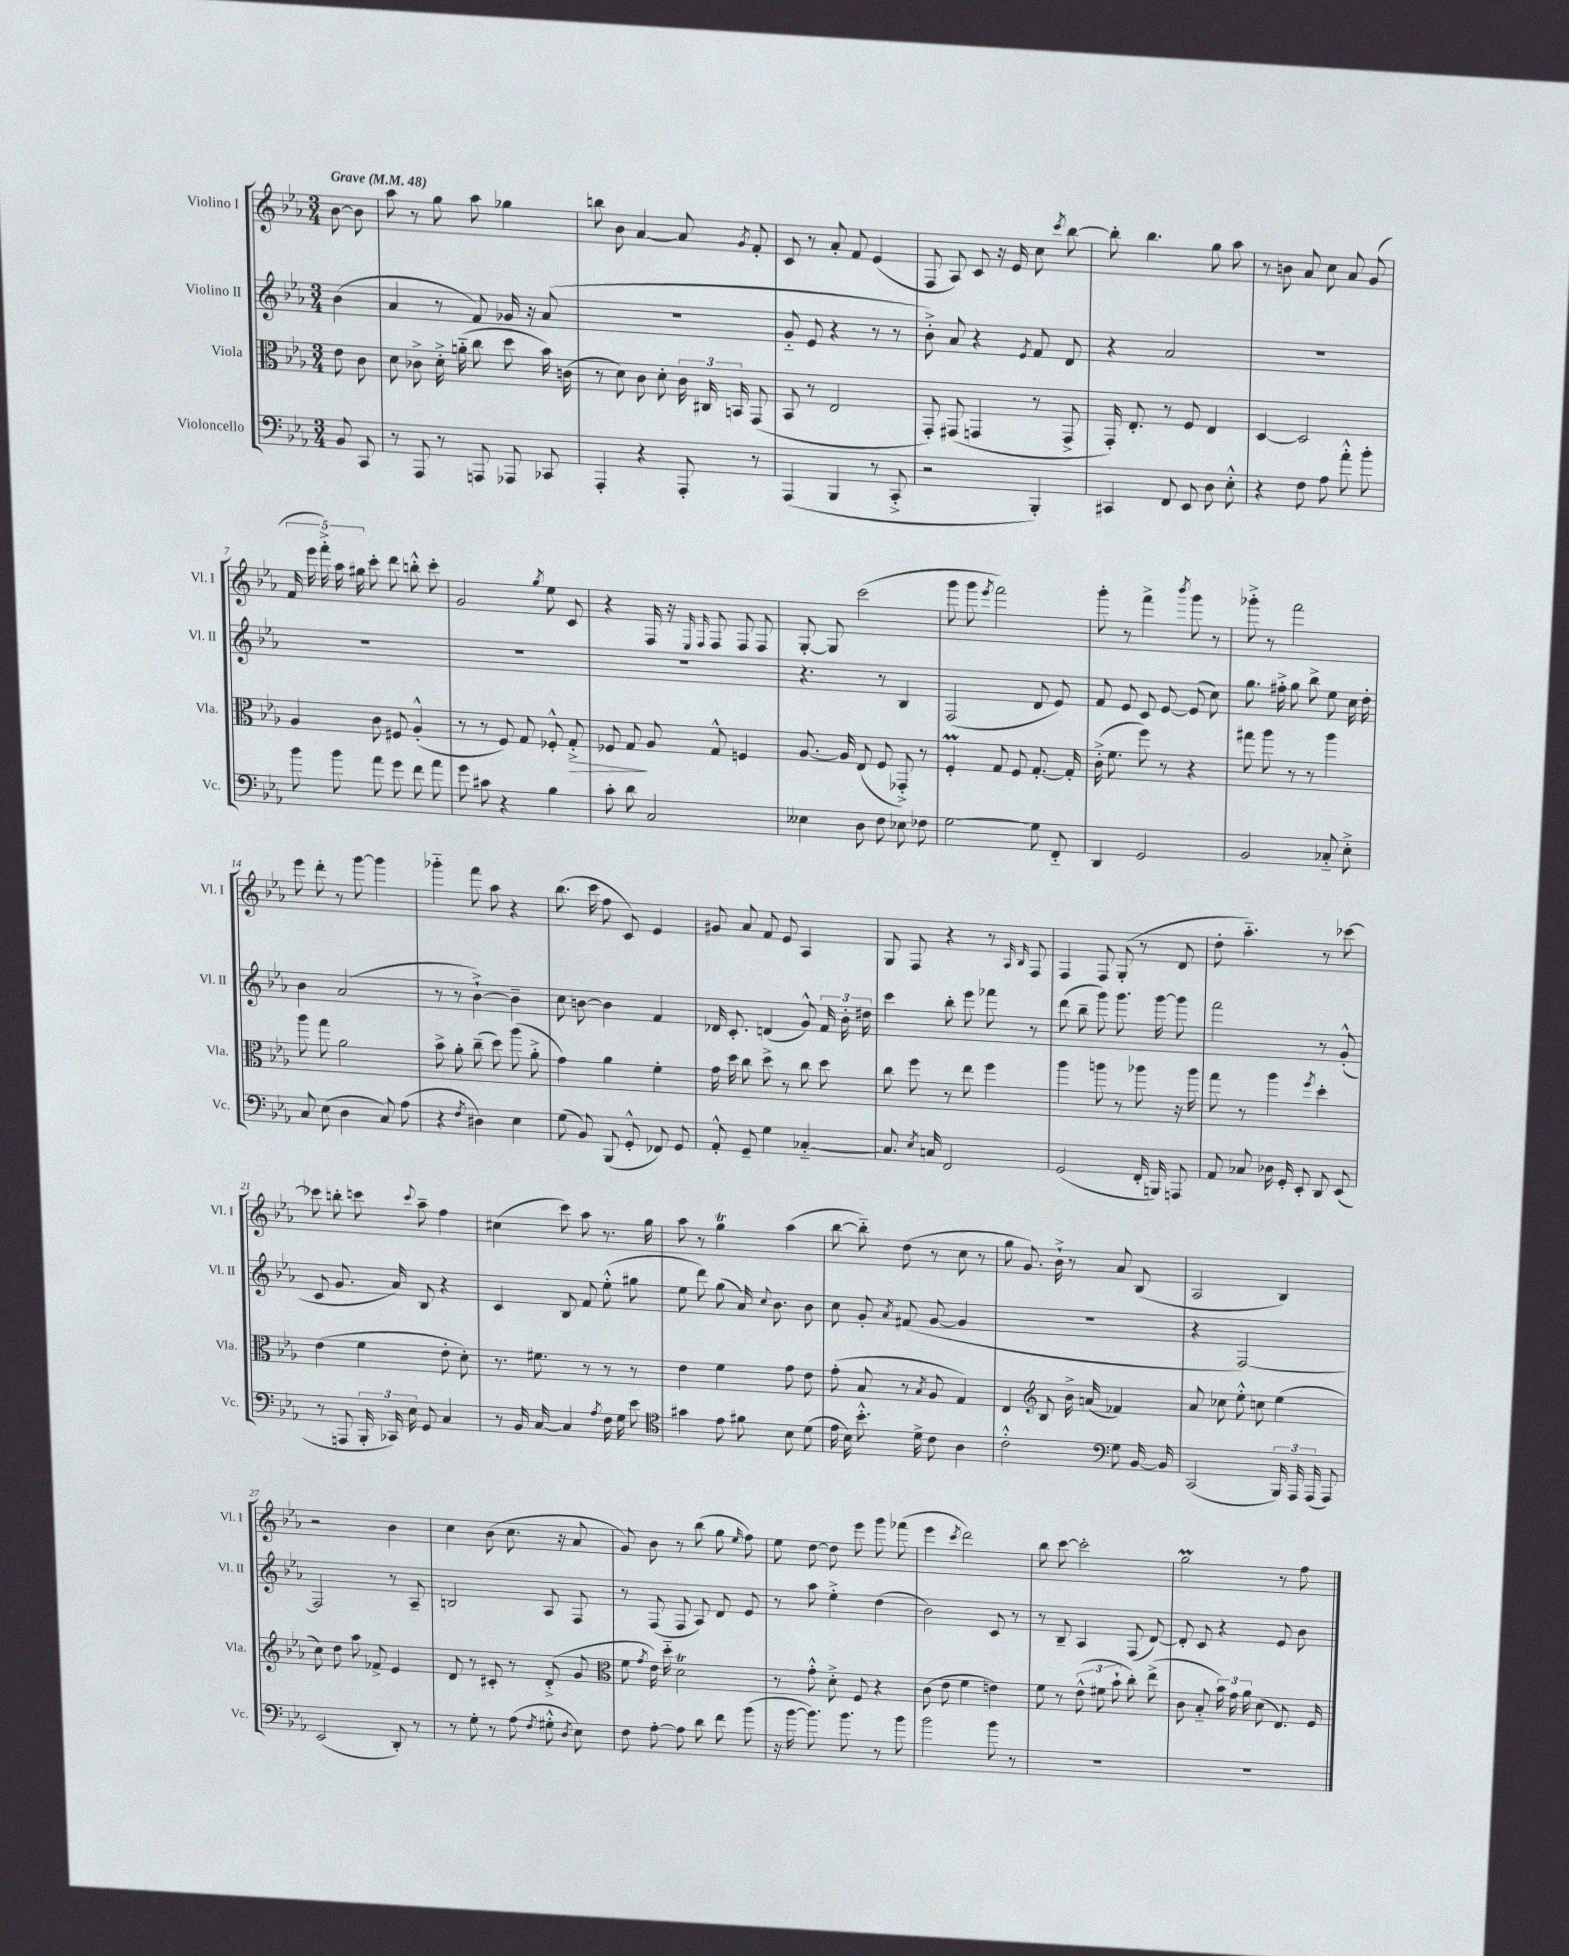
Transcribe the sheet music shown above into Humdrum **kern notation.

**kern	**kern	**dynam	**kern	**kern
*part4	*part3	*part3	*part2	*part1
*staff4	*staff3	*staff3	*staff2	*staff1
*I"Violoncello	*I"Viola	*	*I"Violino II	*I"Violino I
*I'Vc.	*I'Vla.	*	*I'Vl. II	*I'Vl. I
*clefF4	*clefC3	*	*clefG2	*clefG2
*k[b-e-a-]	*k[b-e-a-]	*	*k[b-e-a-]	*k[b-e-a-]
*M3/4	*M3/4	*	*M3/4	*M3/4
*MM48	*MM48	*	*MM48	*MM48
=	=	=	=	=
!	!	!	!	!LO:TX:a:B:t=Grave
8BB-/	8e-\	.	(4b-\	[8b-\
8CC/	8c\	.	.	8b-\]
=1	=1	=1	=1	=1
8r	8d\	.	4a-/	8aa-\
8AAA-/	8c-X^\	.	.	8r
8r	16d'^\	.	8r	8gg\
.	(16an\	.	.	.
8AAAn/	8cc\	.	8f/)	8aa-\
8AAA-X/	8dd\	.	16g-X/	4gg-X\
.	.	.	16r	.
8CC-X/	16b-\)	.	(8a-/	.
.	(16cn\	.	.	.
=2	=2	=2	=2	=2
4AAA-'/	8r	.	2.r	8bbn\
.	8d\)	.	.	8b-\
4r	8c\	.	.	[4a-/
.	8d'\	.	.	.
8AAA-'/	24c\	.	.	8a-/]
.	24C#X/	.	.	.
.	24BBn/	.	.	.
.	.	.	.	8qg/
8r	(8GG/	.	.	8f'/
=3	=3	=3	=3	=3
(4AAA-/	8BB-/	.	8g/	8c/
.	8r	.	8e-/	8r
4BBB-/	2E-/	.	4r	8a-'/
.	.	.	.	8f/
8r	.	.	8r	(4e-/
8CC'^/	.	.	8r	.
=4	=4	=4	=4	=4
2r	8GG'/)	.	8b-'^\)	8F/
.	(8GG#X/	.	8a-/	8A-/)
.	4GGn/	.	4r	8c/
.	.	.	.	16r
.	.	.	.	16e-/
.	.	.	8qe-/	.
4BBB-'/)	8r	.	8f/	8cc\
.	.	.	.	8qccc/
.	8GG^/	.	8d/	[8bb-\
=5	=5	=5	=5	=5
4CC#X/	16GG'/)	.	4r	8bb-'\]
.	8.E-'/	.	.	.
.	.	.	.	4.bb-\
8FF/	8r	.	2a-/	.
8EE-/	8F/	.	.	.
8D\	4E-/	.	.	8gg\
8E-'^^\	.	.	.	8aa-\
=6	=6	=6	=6	=6
4r	[4D/	.	2.r	8r
.	.	.	.	8bn\
8F\	2D/]	.	.	8a-/
8A-\	.	.	.	8cc\
8a-'^^\	.	.	.	8a-/
8b-'\	.	.	.	(8g/
!!LO:LB:g=z
=7	=7	=7	=7	=7
8b-\	4A-/	.	2.r	20f/
.	.	.	.	20eee-\
.	.	.	.	20fff'^\)
8b-\	.	.	.	.
.	.	.	.	20aa-\
.	.	.	.	20gg#X\
8a-\	8c\	.	.	8ccc'\
8g\	8F#X/	.	.	8ddd\
8f\	(4A-'^^/	.	.	8bbn'^^\
8a-\	.	.	.	8ccc'\
=8	=8	=8	=8	=8
8g\	8r	.	2.r	2g/
8c#X\	8r	.	.	.
4r	8F/)	.	.	.
.	8G/	.	.	.
.	.	.	.	8qgg/
4B-\	8F-X'^^/	.	.	8ee-\
!	!	!LO:HP:b	!	!
.	8G'^/	>	.	8c/
=9	=9	=9	=9	=9
8c'\	8F-X/	.	2.r	4r
8d\	8G/	.	.	.
2C/	8A-/	]	.	16F/
.	.	.	.	16r
.	.	.	.	16qqE-/
.	.	.	.	16qqF/
.	8G^^/	.	.	8F/
.	4Fn/	.	.	8F/
.	.	.	.	8F/
=10	=10	=10	=10	=10
4E--X\	[8.A-/	.	4.r	[8G'/
.	.	.	.	8G/]
.	16A-/]	.	.	.
8D\	(8E-/	.	.	(2ccc\
8F\	8F/	.	8r	.
8E-X\	8GG-X'^/)	.	4B-/	.
8F-X\	8r	.	.	.
=11	=11	=11	=11	=11
[2G\	4FM'/	.	(2F/	8ggg\
.	.	.	.	8ggg\
.	.	.	.	8qeee-/
.	8G/	.	.	2fff\)
.	8F/	.	.	.
8G\]	[8.G'/	.	8d/	.
8FF/	.	.	8e-/)	.
.	16G'/]	.	.	.
=12	=12	=12	=12	=12
4DD/	(16c'^\	.	8f/	8ggg'\
.	8.f\	.	.	.
.	.	.	8e-/	8r
2GG/	8ff\)	.	8c/	4fff^\
.	8r	.	[8e-/	.
.	.	.	.	8qbbb-/
.	4r	.	(8e-/]	8ggg\
.	.	.	8cc\)	8r
=13	=13	=13	=13	=13
2BB-/	8gg#X\	.	8.gg\	8ggg-X'^\
.	8aa-\	.	.	8r
.	.	.	16ff#X'^\	.
.	8r	.	8gg\	2fff\
.	8r	.	8bb-^\	.
8C-X/	4aa-\	.	8ee-\	.
8E-'^\	.	.	16cc\	.
.	.	.	16dd'\	.
!!LO:LB:g=z
=14	=14	=14	=14	=14
8C/	8aa-\	.	4b-\	8eee-\
(8E-\	8gg\	.	.	8ddd'\
4D\	2a-\	.	(2a-/	8r
.	.	.	.	[8ggg\
8C/)	.	.	.	4ggg\]
(8A-\	.	.	.	.
=15	=15	=15	=15	=15
4r	8b-^\	.	8r	4ggg-X\
.	8a-'\	.	8r	.
8qF/	.	.	.	.
4D#X\)	(8cc~\	.	[4b-`^\)	8fff\
.	8dd\)	.	.	8aa-\
4E-\	(8aa-\	.	4b-~\]	4r
.	8a-'^\	.	.	.
=16	=16	=16	=16	=16
(8G\	4g\)	.	8cc\	(8.bb-\
8BB-/)	.	.	[8bn\	.
.	.	.	.	16ccc\
(8BBB-/	4a-\	.	4b\]	8ff\
8GG'^^/	.	.	.	8c/)
8FF-X/)	4f'\	.	4f/	4e-/
8GG/	.	.	.	.
=17	=17	=17	=17	=17
8AA-'^^/	16g\	.	16d-X/	8g#X/
.	16dd\	.	8.c'/	.
8GG~/	8cc\	.	.	8a-/
4G\	8dd^\	.	(4dn/	8f/
.	8r	.	.	8e-/
[4C-X/	8cc\	.	8g^^/)	4A-/
.	8dd\	.	24f/	.
.	.	.	24b-'\	.
.	.	.	24dd#X\	.
=18	=18	=18	=18	=18
8.C-/]	8cc\	.	4ccc\	8G/
.	8ff\	.	.	8F/
8qE-/	.	.	.	.
16Cn/	.	.	.	.
2FF/	8r	.	8bb-'\	4r
.	8ee-\	.	8eee-\	.
.	4ff\	.	8fff-X\	8r
.	.	.	.	16qqA-/
.	.	.	.	16qqB-/
.	.	.	8r	8F/
=19	=19	=19	=19	=19
(2GG/	4aa-\	.	(8ddd\	4F/
.	.	.	8bb-~\	.
.	8aan\	.	8ggg\)	8F/
.	8r	.	8.ggg\	(8G'/
16FF'/	8aa-X\	.	.	8r
16BBBn/)	.	.	[16ggg\	.
8AAAn/	16r	.	8ggg\]	8d/
.	16aa-\	.	.	.
=20	=20	=20	=20	=20
8AA-/	8gg\	.	2fff\	8dd'\
8C-X/	8r	.	.	4.aa-\)
16D-X\	4aa-\	.	.	.
16GG'/	.	.	.	.
8EE-'/	.	.	.	.
.	8qff/	.	.	.
8DD/	4dd'\	.	8r	8r
(8EE-/	.	.	(8g'^^/	[8ccc-X\
!!LO:LB:g=z
=21	=21	=21	=21	=21
8r	(4e-\	.	8c/	8ccc-X\]
8AAAn/	.	.	8.g/	8bbn'\
24BBB-'/	4f\	.	.	8cccn\
24CC-X/)	.	.	.	.
.	.	.	16a-/)	.
24E-\	.	.	.	.
.	.	.	.	8qqccc/
8GG/	.	.	8B-/	8aa-~\
4C/	8e-'\	.	4r	4ff\
.	8d'\)	.	.	.
=22	=22	=22	=22	=22
8r	8.r	.	4c/	(4cc#X\
16BB-/	.	.	.	.
[16C/	8.f#X\	.	.	.
4C/]	.	.	8B-/	8ccc\)
.	8r	.	8f/	8aa-\
8qA-/	.	.	.	.
16F\	8r	.	(8ee-'^^\	8.r
16G\	.	.	.	.
8e-\	8r	.	8gg#X\	.
.	.	.	.	16gg\
=23	=23	=23	=23	=23
*clefC4	*	*	*	*
4g#X\	4e-\	.	8ee-\	8aa-\
.	.	.	8ddd\)	8r
8e-\	4f\	.	(8gg\	4ggt\
8f#X\	.	.	16a-/)	.
.	.	.	8qqcc/	.
.	.	.	8.b-\	.
8B-\	8g\	.	.	(4aa-\
(8d\	8e-\	.	8b-\	.
=24	=24	=24	=24	=24
16e-\	(8g'\	.	8cc\	[8bb-\
16B-\)	.	.	.	.
8.b-'^^\	8B-/	.	8g'/	8bb-\])
.	.	.	8qa-/	.
.	8r	.	(8f#X/	(8dd\
16d^\	.	.	.	.
.	8qB-/	.	.	.
8c\	8A-/	.	[8g/	8r
4A-\	4G/)	.	4g/]	8cc\
.	.	.	.	8r
=25	=25	=25	=25	=25
2c'^^\	4E-/	.	2.r	8gg\
.	.	.	.	8.g/)
*	*clefG2	*	*	*
.	8B-/	.	.	.
.	.	.	.	16b-`^\
.	16b-^\	.	.	8r
.	(16an/	.	.	.
*clefF4	*	*	*	*
8G\	4f-X/)	.	.	8a-/
[16BB-/	.	.	.	(8B-/
16BB-/]	.	.	.	.
=26	=26	=26	=26	=26
(2CC/	8a-/	.	4r	2A-/
.	8cc-X\	.	.	.
.	8ee-'^^\	.	[2F/)	.
.	8ccn\	.	.	.
24BBB-/)	(4ee-\	.	.	4B-/)
24AAA-/	.	.	.	.
(24AAA-/	.	.	.	.
8AAA-/)	.	.	.	.
!!LO:LB:g=z
=27	=27	=27	=27	=27
(2EE-/	8cc\)	.	2F/]	2r
.	8dd\	.	.	.
.	8aa-\	.	.	.
.	8f-X^/	.	.	.
8DD'/)	4e-/	.	8r	4b-\
8r	.	.	8A-~/	.
=28	=28	=28	=28	=28
8r	8d/	.	2Bn/	4cc\
8G'\	8r	.	.	.
8r	8c#X'/	.	.	(8b-\
(8A-\	8r	.	.	8.cc\
8qF/	.	.	.	.
8G#X'^^\	(8d'^/	.	8A-/	.
.	.	.	.	16r
8qD/	.	.	.	.
8E-\)	8g/	.	8F/	8a-/
=29	=29	=29	=29	=29
*	*clefC3	*	*	*
8F\	8f\	.	8r	8g/)
.	8qg/	.	.	.
[8A-'\	16e-\)	.	(8F/	8b-\
.	16dd\	.	.	.
8A-\]	2dt\	.	8F/	8r
8d\	.	.	8A-/)	(8bb-\
8f\	.	.	8d/	8gg\
.	.	.	.	16qqee-/
(8b-\	.	.	8e-/	8ff\)
=30	=30	=30	=30	=30
16r	8r	.	8r	8ee-\
[16b-\	.	.	.	.
8.b-\])	8g'^^\	.	8aa-\	[8dd\
.	8d'^\	.	4ee-'^\	8dd\]
8.b-\	.	.	.	.
.	8F/	.	.	8eee-\
8r	4r	.	(4dd\	8ggg\
8b-\	.	.	.	(8fff-X\
=31	=31	=31	=31	=31
2b-\	(8c\	.	2b-\)	4eee-\
.	8e-\	.	.	.
.	.	.	.	8qccc/
.	4f\	.	.	2ddd\)
8b-\	4en\)	.	8c/	.
8r	.	.	8r	.
=32	=32	=32	=32	=32
2.r	8f\	.	8r	8bb-\
.	8r	.	8B-~/	[8ccc\
.	(12e-^^\	.	4A-/	2ccc'\]
.	12f#X\	.	.	.
.	12b-`\	.	.	.
.	8cc'\)	.	(8F/	.
.	(8ee-^\	.	[8d/)	.
=33	=33	=33	=33	=33
2.r	8c\	.	8d'/]	2ggm\
.	8B-/	.	8c/	.
.	24b-\)	.	4r	.
.	24g\	.	.	.
.	24a-\	.	.	.
.	(8d\	.	.	.
.	8.E-/)	.	8e-/	8r
.	.	.	8b-\	8ff\
.	16F/	.	.	.
==	==	==	==	==
*-	*-	*-	*-	*-
